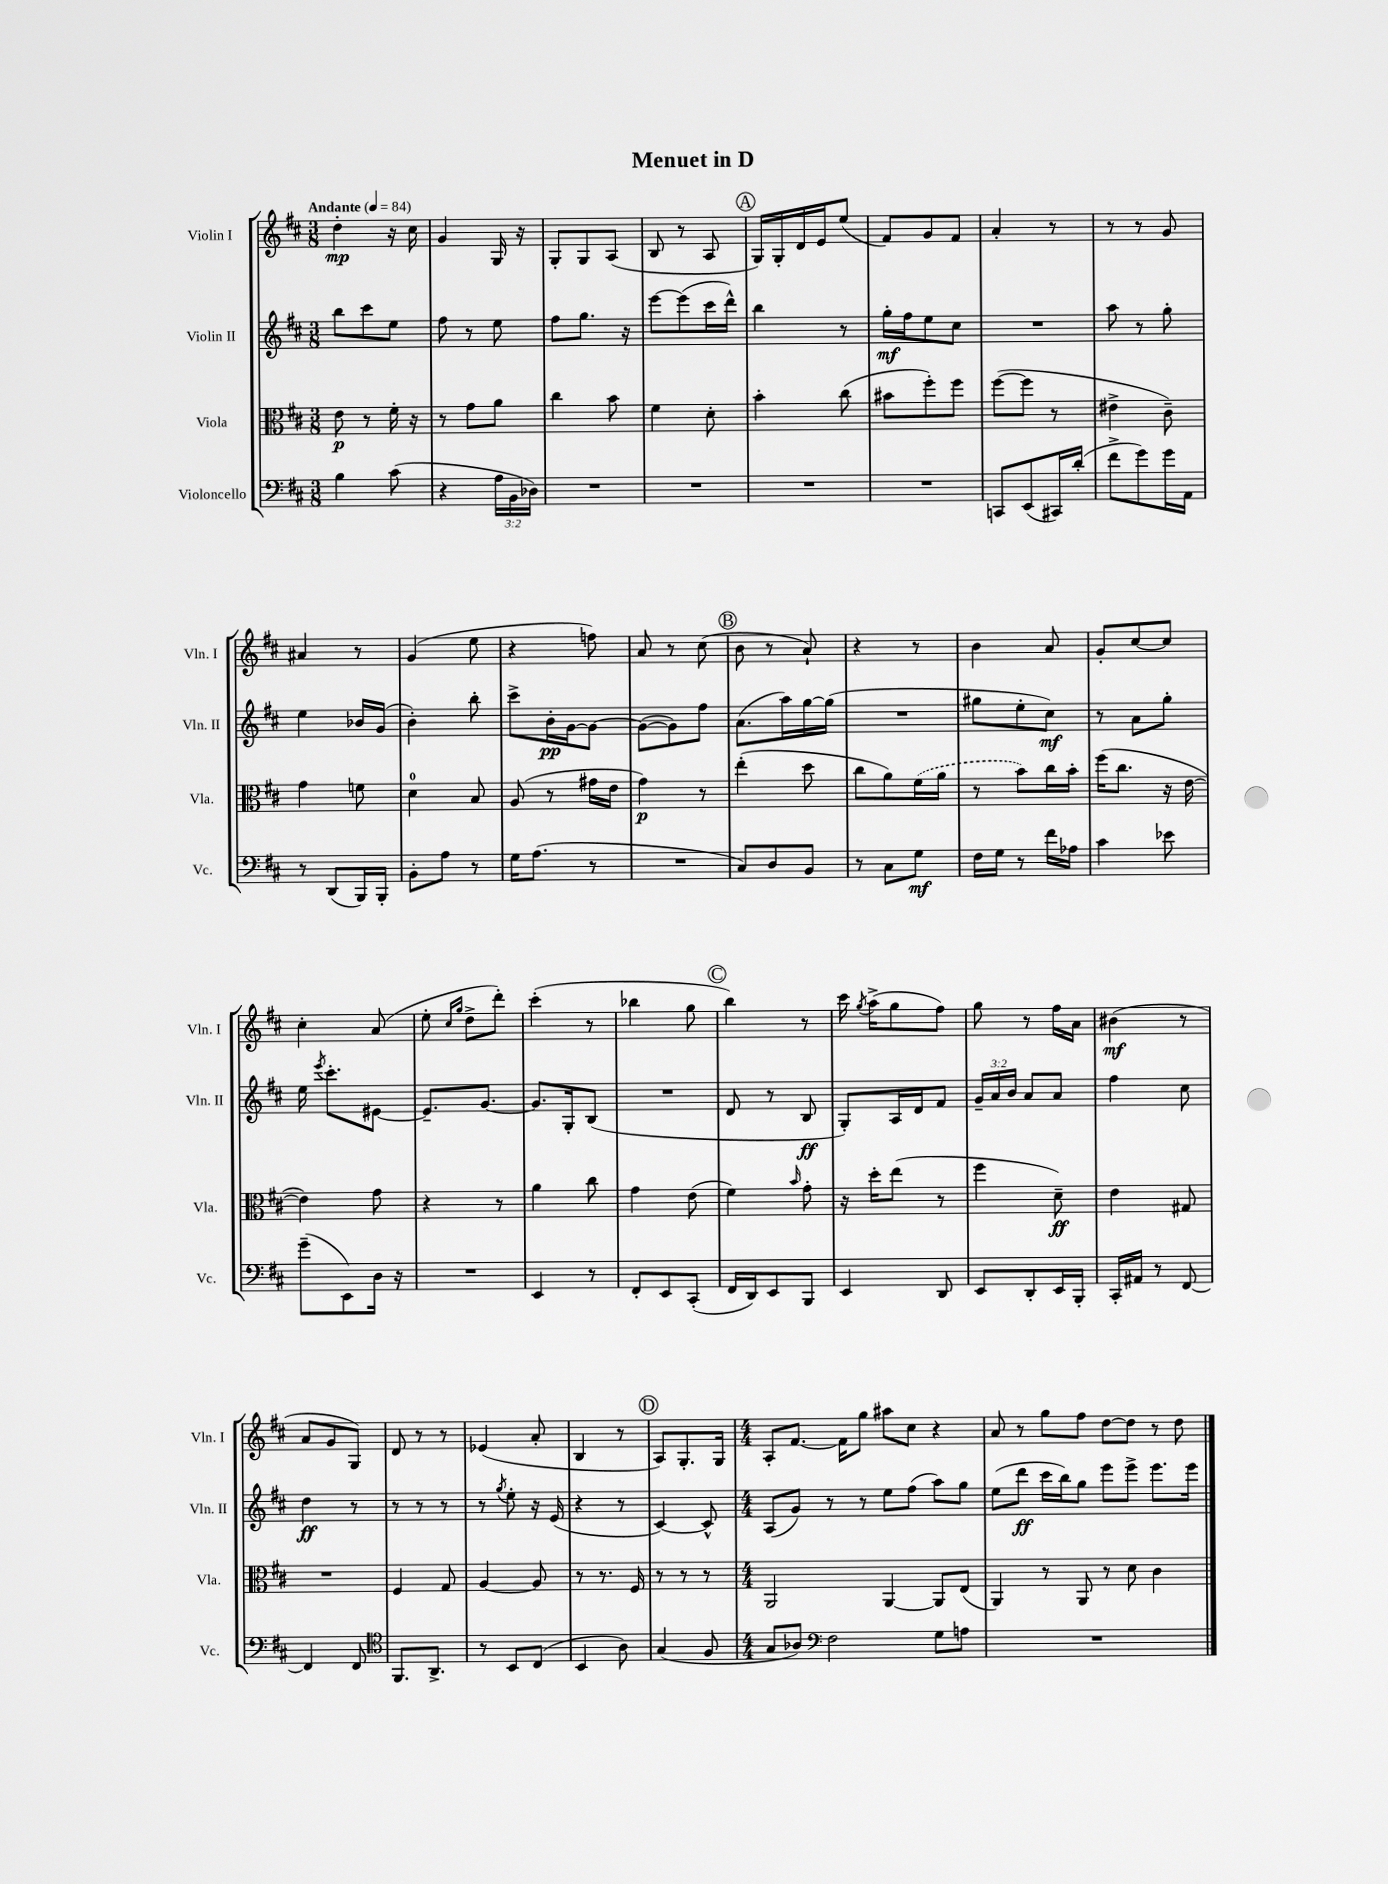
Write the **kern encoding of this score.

**kern	**dynam	**kern	**dynam	**kern	**dynam	**kern	**dynam
*part4	*part4	*part3	*part3	*part2	*part2	*part1	*part1
*staff4	*staff4	*staff3	*staff3	*staff2	*staff2	*staff1	*staff1
*I"Violoncello	*	*I"Viola	*	*I"Violin II	*	*I"Violin I	*
*I'Vc.	*	*I'Vla.	*	*I'Vln. II	*	*I'Vln. I	*
*clefF4	*	*clefC3	*	*clefG2	*	*clefG2	*
*k[f#c#]	*	*k[f#c#]	*	*k[f#c#]	*	*k[f#c#]	*
*M3/8	*	*M3/8	*	*M3/8	*	*M3/8	*
*MM84	*	*MM84	*	*MM84	*	*MM84	*
=1	=1	=1	=1	=1	=1	=1	=1
!	!	!	!	!	!	!LO:TX:a:B:t=Andante	!
4B\	.	8e\	p	8bb\L	.	4dd'\	mp
.	.	8r	.	8ccc#\	.	.	.
(8c#\	.	16f#'\	.	8ee\J	.	16r	.
.	.	16r	.	.	.	16cc#\	.
=2	=2	=2	=2	=2	=2	=2	=2
4r	.	8r	.	8ff#\	.	4g/	.
.	.	8g\L	.	8r	.	.	.
24A\LL	.	8a\J	.	8ee\	.	16G/	.
24BB\	.	.	.	.	.	.	.
.	.	.	.	.	.	16r	.
24D-X\JJ)	.	.	.	.	.	.	.
=3	=3	=3	=3	=3	=3	=3	=3
4.r	.	4cc#\	.	8ff#\L	.	8G'/L	.
.	.	.	.	8.gg\J	.	8G/	.
.	.	8b\	.	.	.	(8A/J	.
.	.	.	.	16r	.	.	.
=4	=4	=4	=4	=4	=4	=4	=4
4.r	.	4f#\	.	[8eee\L	.	8B/	.
.	.	.	.	(8eee\]	.	8r	.
.	.	8d'\	.	16ccc#\L	.	8A/	.
.	.	.	.	16ddd^^\JJ)	.	.	.
!!LO:REH:place=s1:t=A
=5	=5	=5	=5	=5	=5	=5	=5
4.r	.	4b'\	.	4bb\	.	16G/LL)	.
.	.	.	.	.	.	16G'/	.
.	.	.	.	.	.	16d/	.
.	.	.	.	.	.	16e/J	.
.	.	(8cc#\	.	8r	.	(8ee/J	.
=6	=6	=6	=6	=6	=6	=6	=6
4.r	.	8b#X\L	.	16gg'\LL	mf	8f#/L)	.
.	.	.	.	16ff#\J	.	.	.
.	.	8ff#'\)	.	8ee\	.	8g/	.
.	.	8ff#\J	.	8cc#\J	.	8f#/J	.
=7	=7	=7	=7	=7	=7	=7	=7
8CCn/L	.	([8ff#\L	.	4.r	.	4a'/	.
(8EE/	.	8ff#\J]	.	.	.	.	.
16CC#X/L)	.	8r	.	.	.	8r	.
(16d'/JJ	.	.	.	.	.	.	.
=8	=8	=8	=8	=8	=8	=8	=8
8f#^\L	.	4e#X^\	.	8aa\	.	8r	.
8g\)	.	.	.	8r	.	8r	.
16g\L	.	8c#~\)	.	8gg'\	.	8g/	.
16AA\JJ	.	.	.	.	.	.	.
!!LO:LB:g=z
=9	=9	=9	=9	=9	=9	=9	=9
8r	.	4g\	.	4ee\	.	4a#X/	.
(8DD/L	.	.	.	.	.	.	.
16BBB/L)	.	8fn\	.	16b-X/LL	.	8r	.
16BBB'/JJ	.	.	.	(16g/JJ	.	.	.
=10	=10	=10	=10	=10	=10	=10	=10
8BB'\L	.	4d\	.	4b'\)	.	(4g/	.
8A\J	.	.	.	.	.	.	.
8r	.	8B/	.	8bb'\	.	8ee\	.
=11	=11	=11	=11	=11	=11	=11	=11
16G\KL	.	(8A/	.	8ccc#^\L	.	4r	.
(8.A\J	.	.	.	.	.	.	.
.	.	8r	.	16b'\L	pp	.	.
.	.	.	.	[16g\J	.	.	.
8r	.	16g#X\LL	.	8g\J_	.	8ffn\)	.
.	.	16e\JJ	.	.	.	.	.
=12	=12	=12	=12	=12	=12	=12	=12
4.r	.	4g\)	p	(8g\L_	.	8a/	.
.	.	.	.	8g\])	.	8r	.
.	.	8r	.	8ff#\J	.	(8cc#\	.
!!LO:REH:place=s1:t=B
=13	=13	=13	=13	=13	=13	=13	=13
8C#/L)	.	(4ee'\	.	(8.a\L	.	8b\	.
8D/	.	.	.	.	.	8r	.
.	.	.	.	16aa\L)	.	.	.
8BB/J	.	8dd\	.	[16gg\	.	8a`/)	.
.	.	.	.	(16gg\JJ]	.	.	.
=14	=14	=14	=14	=14	=14	=14	=14
8r	.	8cc#\L	.	4.r	.	4r	.
8C#\L	.	8a\)	.	.	.	.	.
8G\J	mf	(16f#\L	.	.	.	8r	.
.	.	16a\JJ	.	.	.	.	.
=15	=15	=15	=15	=15	=15	=15	=15
16F#\LL	.	8r	.	8gg#X\L	.	4b\	.
16G\JJ	.	.	.	.	.	.	.
8r	.	8b\L)	.	8ee'\	.	.	.
16f#\LL	.	16cc#\L	.	8cc#\J)	mf	8a/	.
16A-X\JJ	.	16b'\JJ	.	.	.	.	.
=16	=16	=16	=16	=16	=16	=16	=16
4c#\	.	(16ff#\KL	.	8r	.	8g'/L	.
.	.	8.cc#\J	.	.	.	.	.
.	.	.	.	8a\L	.	[8cc#/	.
8e-X\	.	16r	.	8gg'\J	.	8cc#/J]	.
.	.	[16e\	.	.	.	.	.
!!LO:LB:g=z
=17	=17	=17	=17	=17	=17	=17	=17
(8g~\L	.	4e\])	.	16ee\	.	4cc#'\	.
.	.	.	.	8qeee/	.	.	.
.	.	.	.	8.ccc#'\L	.	.	.
8EE\)	.	.	.	.	.	.	.
16D\Jk	.	8g\	.	[8e#X\J	.	(8a/	.
16r	.	.	.	.	.	.	.
=18	=18	=18	=18	=18	=18	=18	=18
4.r	.	4r	.	8.e#~/L]	.	8ee'\	.
.	.	.	.	.	.	16qqcc#/LL	.
.	.	.	.	.	.	16qqgg/JJ	.
.	.	.	.	.	.	8dd^\L	.
.	.	.	.	[8.g/J	.	.	.
.	.	8r	.	.	.	8ddd'\J)	.
=19	=19	=19	=19	=19	=19	=19	=19
4EE/	.	4a\	.	8.g/L]	.	(4ccc#'\	.
.	.	.	.	16G'/k	.	.	.
8r	.	8cc#\	.	(8B/J	.	8r	.
=20	=20	=20	=20	=20	=20	=20	=20
8FF#'/L	.	4g\	.	4.r	.	4bb-X\	.
8EE/	.	.	.	.	.	.	.
(8CC#'/J	.	(8e\	.	.	.	8gg\	.
!!LO:REH:place=s1:t=C
=21	=21	=21	=21	=21	=21	=21	=21
16FF#/LL	.	4f#\)	.	8d/	.	4bb\)	.
16DD/J)	.	.	.	.	.	.	.
8EE/	.	.	.	8r	.	.	.
.	.	16qqb/	.	.	.	.	.
8BBB/J	.	8g'\	.	8B/	ff	8r	.
=22	=22	=22	=22	=22	=22	=22	=22
4EE/	.	16r	.	8G'/L)	.	16ccc#\	.
.	.	.	.	.	.	8qgg/	.
.	.	16dd'\KL	.	.	.	(16aa^\KL	.
.	.	(8ee\J	.	16A/L	.	8gg\	.
.	.	.	.	16d/J	.	.	.
8DD/	.	8r	.	8f#/J	.	8ff#\J)	.
=23	=23	=23	=23	=23	=23	=23	=23
8EE/L	.	4ff#\	.	24g~/LL	.	8gg\	.
.	.	.	.	24a/	.	.	.
.	.	.	.	24b/JJ	.	.	.
8DD'/	.	.	.	8a/L	.	8r	.
16EE/L	.	8d~\)	ff	8a/J	.	16ff#\LL	.
16BBB'/JJ	.	.	.	.	.	16a\JJ	.
=24	=24	=24	=24	=24	=24	=24	=24
16CC#'/LL	.	4e\	.	4ff#\	.	(4b#X\	mf
16AA#X/JJ	.	.	.	.	.	.	.
8r	.	.	.	.	.	.	.
[8FF#/	.	8G#X/	.	8cc#\	.	8r	.
!!LO:LB:g=z
=25	=25	=25	=25	=25	=25	=25	=25
4FF#/]	.	4.r	.	4dd\	ff	8a/L	.
.	.	.	.	.	.	8g/	.
8FF#/	.	.	.	8r	.	8G/J)	.
=26	=26	=26	=26	=26	=26	=26	=26
*clefC4	*	*	*	*	*	*	*
8.FF#/L	.	4F#/	.	8r	.	8d/	.
.	.	.	.	8r	.	8r	.
8.AA^/J	.	.	.	.	.	.	.
.	.	8G/	.	8r	.	8r	.
=27	=27	=27	=27	=27	=27	=27	=27
8r	.	[4A/	.	8r	.	(4e-X/	.
.	.	.	.	8qgg/	.	.	.
8BB/L	.	.	.	8ee'\	.	.	.
(8C#/J	.	8A/]	.	16r	.	8a'/	.
.	.	.	.	(16e/	.	.	.
=28	=28	=28	=28	=28	=28	=28	=28
4BB/	.	8r	.	4r	.	4B/	.
.	.	8.r	.	.	.	.	.
8A\)	.	.	.	8r	.	8r	.
.	.	16F#/	.	.	.	.	.
!!LO:REH:place=s1:t=D
=29	=29	=29	=29	=29	=29	=29	=29
(4G/	.	8r	.	[4c#/)	.	8A/L)	.
.	.	8r	.	.	.	8.G'/	.
8F#/	.	8r	.	8c#^^/]	.	.	.
.	.	.	.	.	.	16G/Jk	.
=30	=30	=30	=30	=30	=30	=30	=30
*M4/4	*	*M4/4	*	*M4/4	*	*M4/4	*
8G/L	.	2AA/	.	(8A/L	.	8A'/L	.
8A-X/J)	.	.	.	8g/J)	.	[8.f#/J	.
*clefF4	*	*	*	*	*	*	*
2F#\	.	.	.	8r	.	.	.
.	.	.	.	.	.	16f#\KL]	.
.	.	.	.	8r	.	8gg\J	.
.	.	[4AA/	.	8ee\L	.	8aa#X\L	.
.	.	.	.	(8ff#\J	.	8cc#\J	.
8G\L	.	8AA/L]	.	8aa\L)	.	4r	.
8An\J	.	(8E/J	.	8gg\J	.	.	.
=31	=31	=31	=31	=31	=31	=31	=31
1r	.	4AA/)	.	(8ee\L	.	8a/	.
.	.	.	.	8ddd\J	ff	8r	.
.	.	8r	.	16ccc#\LL	.	8gg\L	.
.	.	.	.	16bb\J)	.	.	.
.	.	8AA/	.	8gg\J	.	8ff#\J	.
.	.	8r	.	8eee\L	.	[8dd\L	.
.	.	8d\	.	8eee^\J	.	8dd\J]	.
.	.	4c#\	.	8.eee\L	.	8r	.
.	.	.	.	.	.	8dd\	.
.	.	.	.	16eee\Jk	.	.	.
==	==	==	==	==	==	==	==
*-	*-	*-	*-	*-	*-	*-	*-
